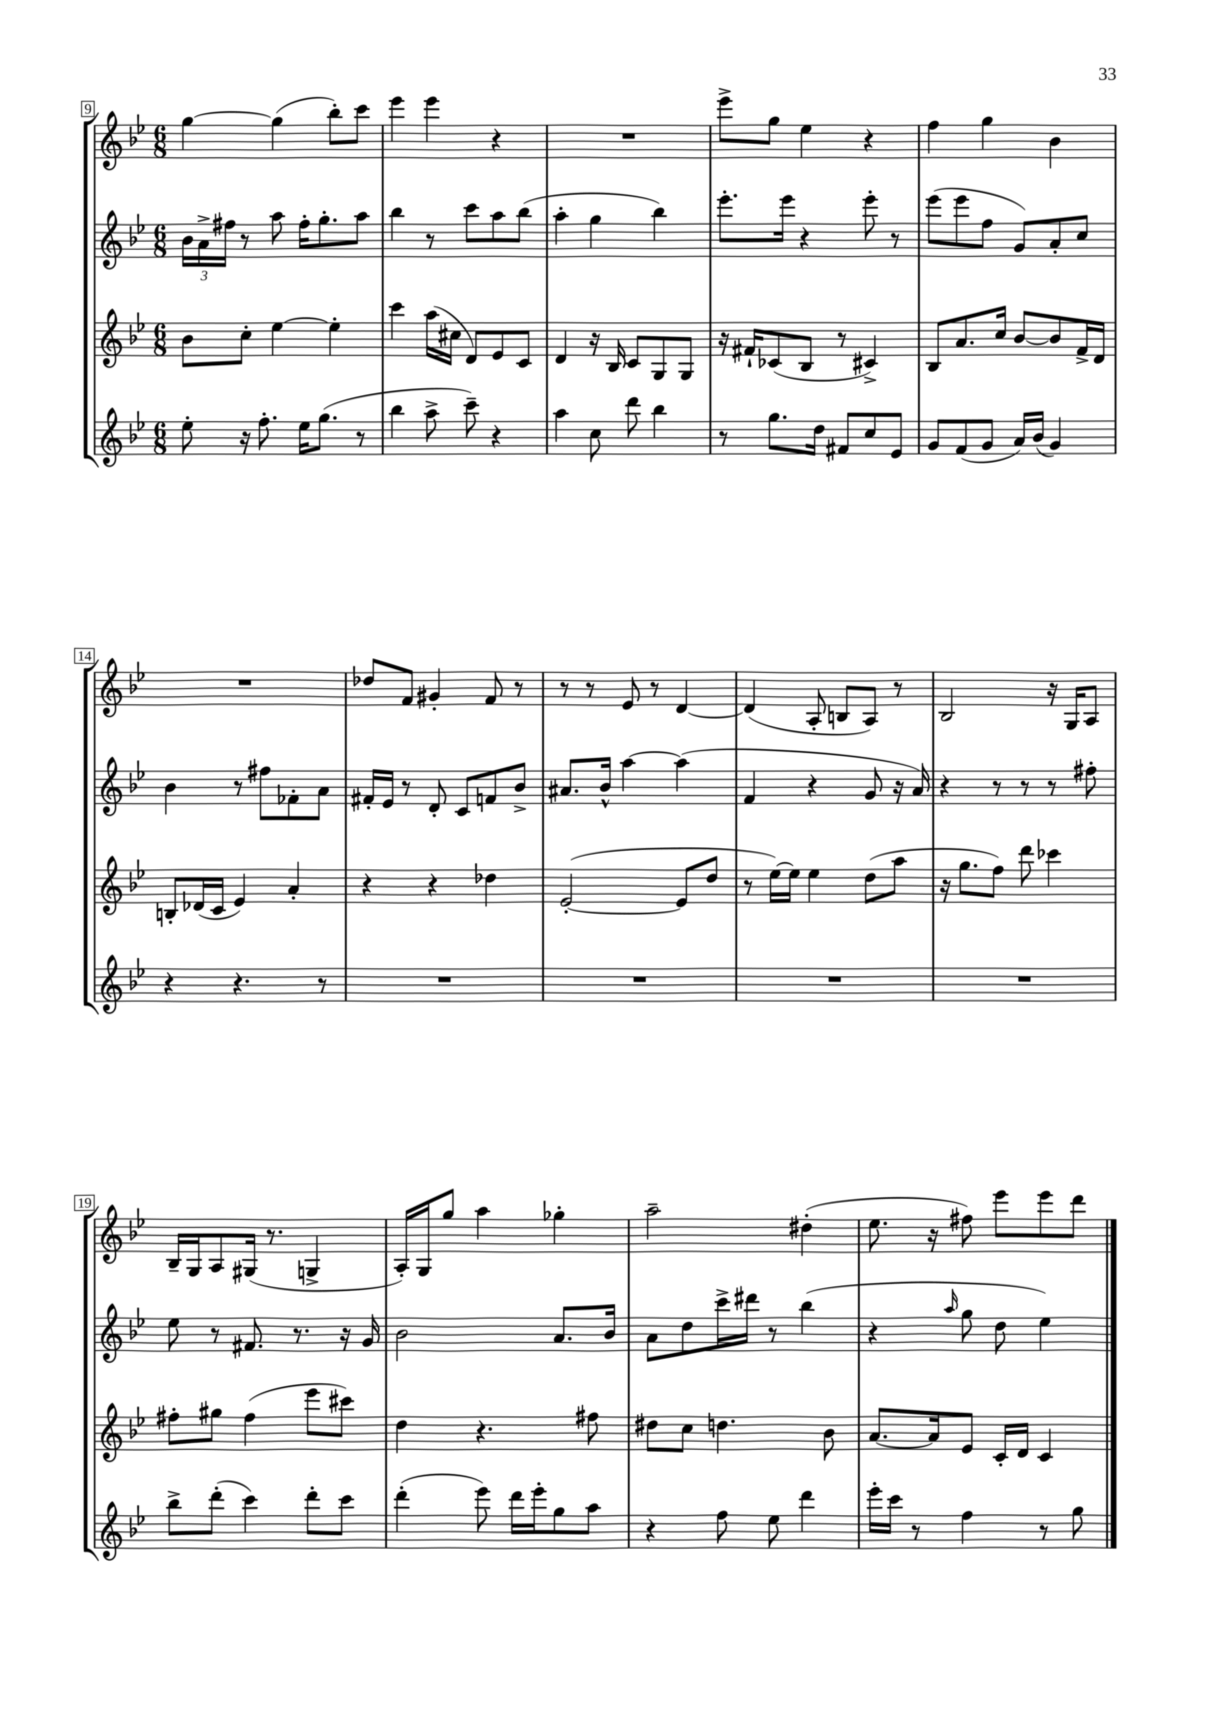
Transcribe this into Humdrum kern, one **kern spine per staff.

**kern	**kern	**kern	**kern
*part4	*part3	*part2	*part1
*staff4	*staff3	*staff2	*staff1
*clefG2	*clefG2	*clefG2	*clefG2
*k[b-e-]	*k[b-e-]	*k[b-e-]	*k[b-e-]
*M6/8	*M6/8	*M6/8	*M6/8
=9	=9	=9	=9
8ee-'\	8b-\L	24b-\LL	[4gg\
.	.	24a^\	.
.	.	24ff#X\JJ	.
16r	8cc'\J	8r	.
8.ff'\	.	.	.
.	[4ee-\	8aa\	(4gg\]
16ee-\KL	.	16ff#'\KL	.
(8.gg\J	.	8.gg'\	.
.	4ee-'\]	.	8bb-'\L)
8r	.	8aa\J	8ccc\J
=10	=10	=10	=10
4bb-\	4ccc\	4bb-\	4eee-\
8aa^\	(16aa\LL	8r	4eee-\
.	16cc#X\JJ	.	.
8ccc~\)	8d/L)	8ccc\L	.
4r	8e-/	8aa\	4r
.	8c/J	(8bb-\J	.
=11	=11	=11	=11
4aa\	4d/	4aa'\	2.r
8cc\	16r	4gg\	.
.	16B-/	.	.
8ddd\	8c/L	.	.
4bb-\	8G/	4bb-\)	.
.	8G/J	.	.
=12	=12	=12	=12
8r	16r	8.eee-'\L	8eee-^\L
.	16f#X`/KL	.	.
8.gg\L	(8c-X/	.	8gg\J
.	.	16eee-\Jk	.
.	8B-/J	4r	4ee-\
16dd\Jk	.	.	.
8f#X/L	8r	.	.
8cc/	4c#X^/)	8eee-'\	4r
8e-/J	.	8r	.
=13	=13	=13	=13
8g/L	8B-/L	(8eee-\L	4ff\
(8f/	8.a/	8eee-\	.
8g/J	.	8ff\J	4gg\
.	16cc/Jk	.	.
16a/LL)	[8b-/L	8g/L)	.
(16b-/JJ	.	.	.
4g/)	8b-/]	8a'/	4b-\
.	16f^/L	8cc/J	.
.	16d/JJ	.	.
!!LO:LB:g=z
=14	=14	=14	=14
4r	8Bn'/L	4b-\	2.r
.	(16d-X/L	.	.
.	16c/JJ	.	.
4.r	4e-/)	8r	.
.	.	8ff#X\L	.
.	4a'/	8f-X'\	.
8r	.	8a\J	.
=15	=15	=15	=15
2.r	4r	16f#X'/LL	8dd-X/L
.	.	16e-/JJ	.
.	.	8r	8f/J
.	4r	8d'/	4g#X'/
.	.	8c/L	.
.	4dd-X\	8fn/	8f/
.	.	8b-^/J	8r
=16	=16	=16	=16
2.r	([2e-'/	8.a#X/L	8r
.	.	.	8r
.	.	16b-^^/Jk	.
.	.	[4aa\	8e-/
.	.	.	8r
.	8e-/L]	(4aa\]	[4d/
.	8dd/J	.	.
=17	=17	=17	=17
2.r	8r	4f/	(4d/]
.	[16ee-\LL)	.	.
.	16ee-\JJ]	.	.
.	4ee-\	4r	8A'/
.	.	.	8Bn/L
.	(8dd\L	8g/	8A/J)
.	8aa\J	16r	8r
.	.	16a/)	.
=18	=18	=18	=18
2.r	16r	4r	2B-/
.	8.gg\L	.	.
.	8ff\J)	8r	.
.	8ddd\	8r	.
.	4ccc-X\	8r	16r
.	.	.	16G/KL
.	.	8ff#X'\	8A/J
!!LO:LB:g=z
=19	=19	=19	=19
8bb-^\L	8ff#X'\L	8ee-\	16B-~/LL
.	.	.	16G/J
(8ddd'\J	8gg#X\J	8r	8A/
4ccc\)	(4ff#\	8.f#X/	(16G#X/Jk
.	.	.	8.r
.	.	8.r	.
8ddd'\L	8eee-\L	.	4Gn^/
8ccc\J	8ccc#X\J)	16r	.
.	.	16g/	.
=20	=20	=20	=20
(4ddd'\	4dd\	2b-\	16A'/LL)
.	.	.	16G/J
.	.	.	8gg/J
8eee-\)	4.r	.	4aa\
16ddd\LL	.	.	.
16eee-'\J	.	.	.
8gg\	.	8.a/L	4gg-X'\
8aa\J	8ff#X\	.	.
.	.	16b-/Jk	.
=21	=21	=21	=21
4r	8dd#X\L	8a\L	2aa~\
.	8cc\J	8dd\	.
8ff\	4.ddn\	16ccc^\L	.
.	.	16ddd#X\JJ	.
8ee-\	.	8r	.
4ddd\	.	(4bb-\	(4dd#X'\
.	8b-\	.	.
=22	=22	=22	=22
16eee-'\LL	[8.a/L	4r	8.ee-\
16ccc\JJ	.	.	.
8r	.	.	.
.	16a/k]	.	16r
.	.	16qqaa/	.
4ff\	8e-/J	8gg\	8ff#X\)
.	16c'/LL	8dd\	8eee-\L
.	16d/JJ	.	.
8r	4c/	4ee-\)	8eee-\
8gg\	.	.	8ddd\J
==	==	==	==
*-	*-	*-	*-
